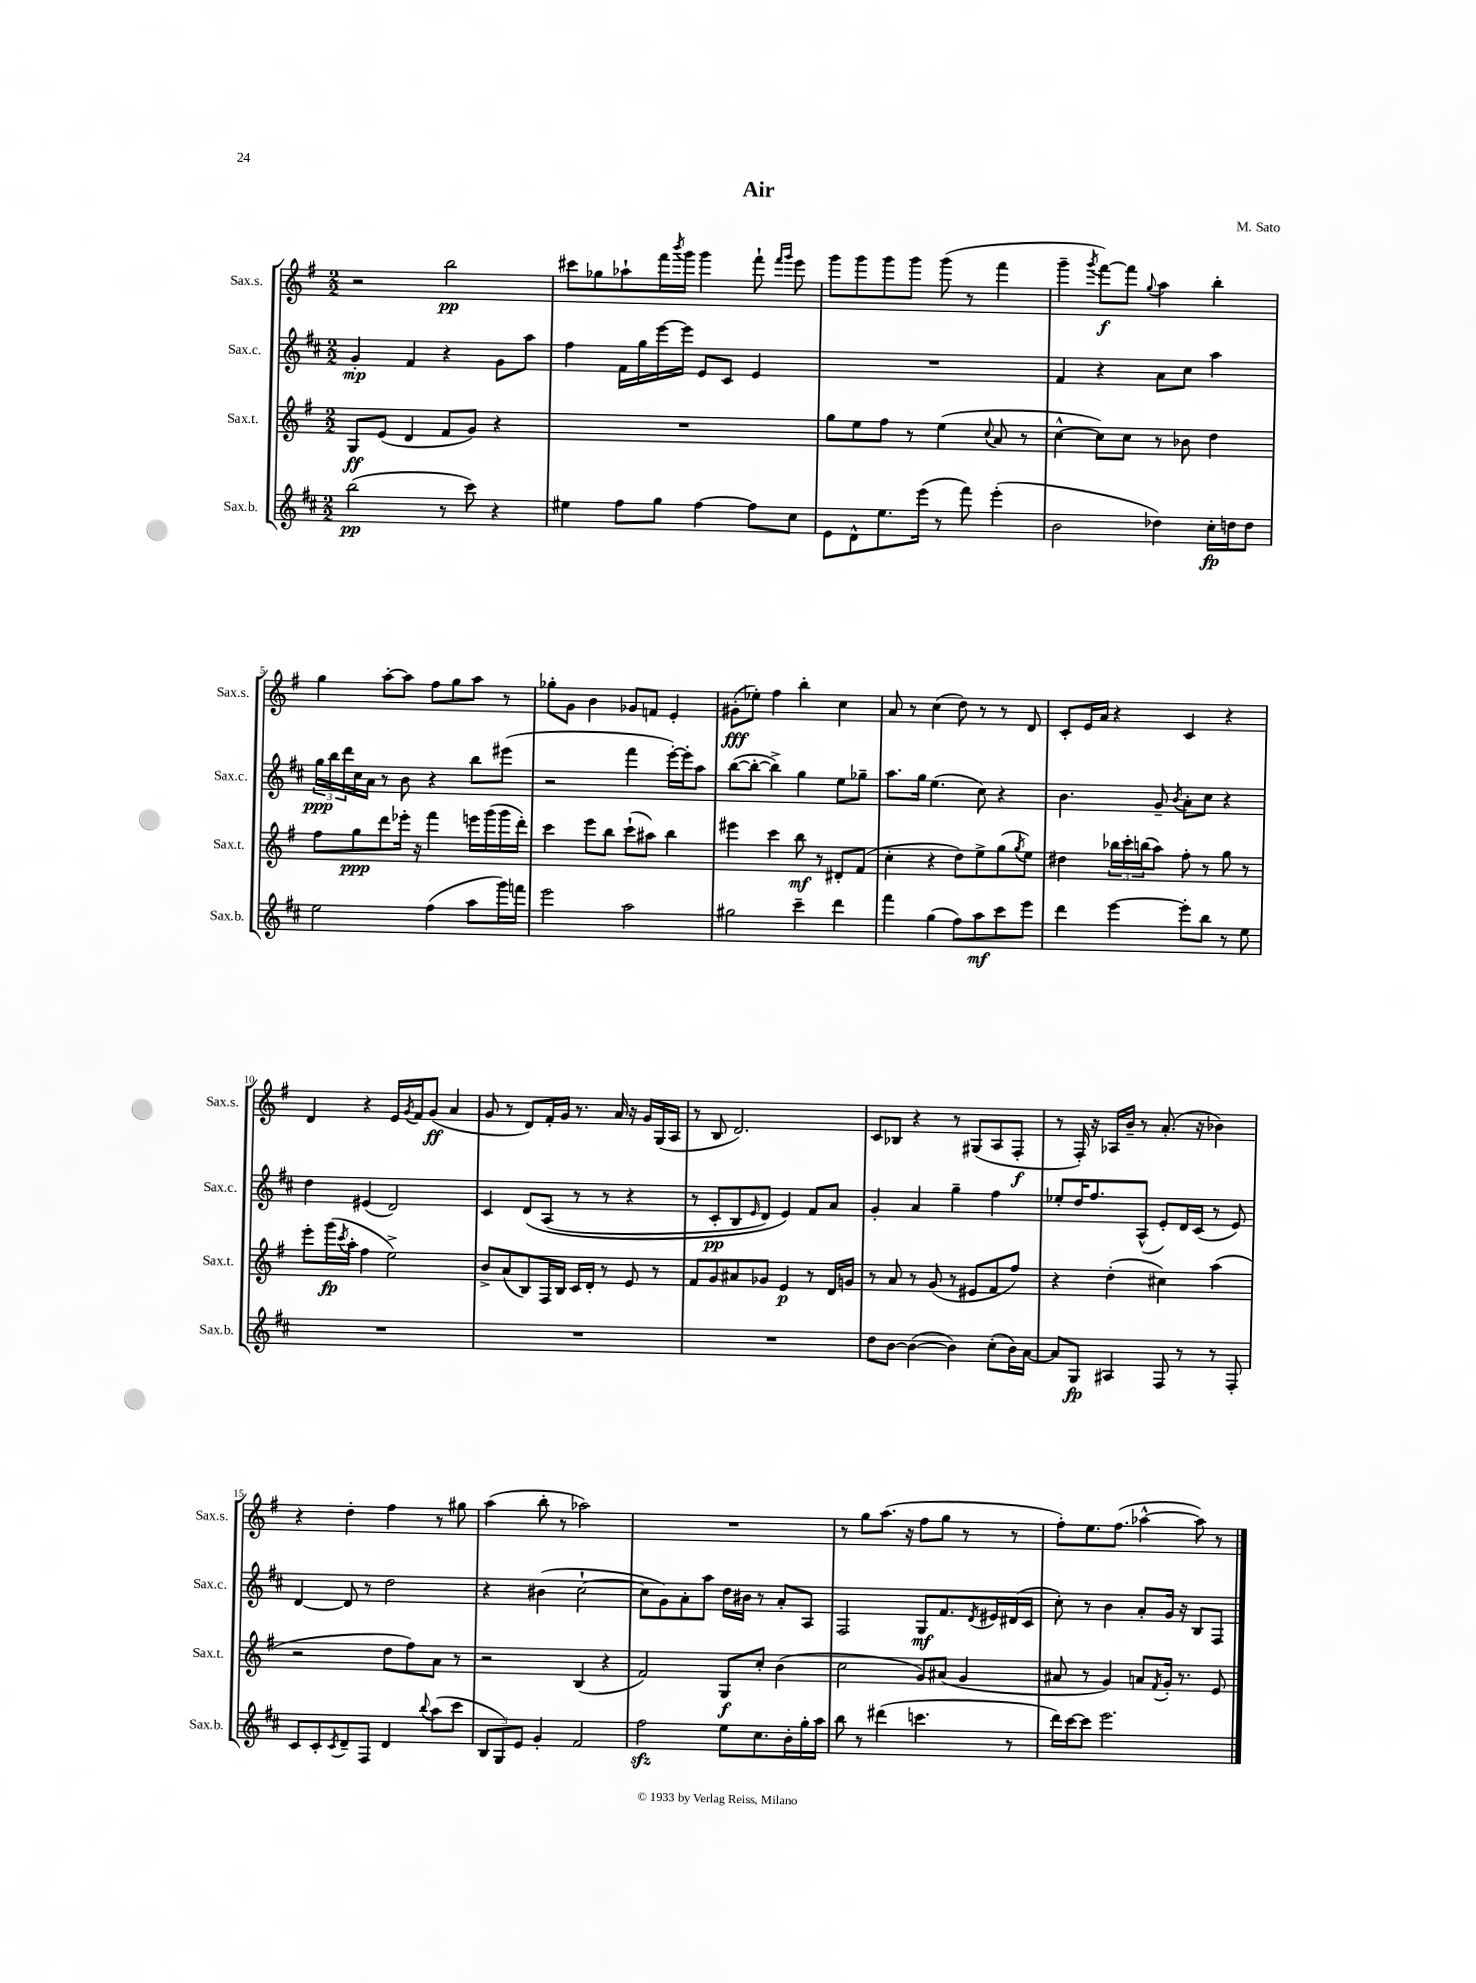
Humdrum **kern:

**kern	**kern	**kern	**kern
*staff4	*staff3	*staff2	*staff1
*clefG2	*clefG2	*clefG2	*clefG2
*k[f#c#]	*k[f#]	*k[f#c#]	*k[f#]
*M2/2	*M2/2	*M2/2	*M2/2
(2bb	8G	4g'	2r
.	(8e	.	.
.	4d	4f#	.
8r	8f#	4r	2bb
8ccc#)	8g)	.	.
4r	4r	8g	.
.	.	8aa	.
=	=	=	=
4ee#	1r	4ff#	8ccc#
.	.	.	8gg-
8ff#	.	16f#	8aa-`
.	.	16gg	.
8gg	.	[16eee	16fff#
.	.	.	8qbbb
.	.	16eee]	16ggg
[4ff#	.	8e	4ggg
.	.	8c#	.
8ff#]	.	4e	8fff#`
.	.	.	16qqfff#
.	.	.	16qqggg
8cc#	.	.	8eee
=	=	=	=
8e	8gg	1r	8ggg
8d^^	8ee	.	8ggg
8.ee	8ff#	.	8ggg
.	8r	.	8ggg
(16eee	.	.	.
8r	(4ee	.	(8ggg
8fff#)	.	.	8r
.	8qqcc	.	.
(4eee'	8a	.	4fff#
.	8r	.	.
=	=	=	=
2b	[4cc^^	4f#	4ggg~
.	.	.	8qggg
.	8cc])	4r	[8fff#)
.	8cc	.	8fff#]
.	.	.	8qqgg
4dd-)	8r	8a	4aa
.	8b-	8cc#	.
16cc#'	4dd	4aa	4bb'
16dd	.	.	.
8dd	.	.	.
=	=	=	=
2ee	8ff#	24gg	4gg
.	.	24bb	.
.	.	24ddd	.
.	8gg	16cc#	.
.	.	16a	.
.	8ddd	8r	[8aa'
.	16eee-'	8b	8aa]
.	16r	.	.
(4ff#	4fff#	4r	8ff#
.	.	.	8gg
8aa	16eee	8bb	8aa
.	(16ggg	.	.
16ggg)	16ggg	(8eee#	8r
16fff	16ddd')	.	.
=	=	=	=
2eee	4ccc	2r	8gg-'
.	.	.	8g
.	8eee	.	4b
.	8bb	.	.
2aa	(8ccc`	4fff#	8g-
.	8aa#)	.	8f
.	4bb	[16eee')	4e'
.	.	16eee']	.
.	.	8aa	.
=	=	=	=
2gg#	4eee#	([8bb	(8g#'
.	.	8bb'_	8ee-')
.	4ccc	4bb^])	4ff#
4ccc#~	8bb	4gg	4bb'
.	8r	.	.
4ddd	8d#'	8ee	4cc
.	(8f#	8gg-~	.
=	=	=	=
4fff#	4cc'	8.aa	8a
.	.	.	8r
.	.	16gg	.
(4gg	4r	(4.ee	(4cc
8ff#)	8dd)	.	8dd)
8aa	8ee^	8cc#)	8r
8ccc#	(8gg	4r	8r
.	8qgg	.	.
8eee	8ee)	.	8d
=	=	=	=
4ddd	4dd#	4.b	8c'
.	.	.	16e
.	.	.	16a
[4eee	24bb-	.	4r
.	24ccc'	.	.
.	(24bb	.	.
.	8aa)	8g~	.
.	.	8qb	.
8eee']	8ff#'	8a'	4c
8bb	8r	8cc#	.
8r	8gg	4r	4r
8ee	8r	.	.
=	=	=	=
1r	8eee'	4dd	4d
.	(16ggg	.	.
.	8qccc	.	.
.	16aa'	.	.
.	4ff#	(4e#	4r
.	2ee^)	2d)	16e
.	.	.	8qg
.	.	.	16f#
.	.	.	(8g
.	.	.	4a
=	=	=	=
1r	8b^	4c#	8g
.	(8a	.	8r
.	8B)	&(8d	8d)
.	16F#	(8A	16f#'
.	16B	.	16g
.	16c	8r	8.r
.	16d'	.	.
.	8r	8r	.
.	.	.	16a
.	8e	4r	16r
.	.	.	16g
.	8r	.	(16G
.	.	.	16A
=	=	=	=
1r	8f#	8r	8r
.	8g	8c#'	8B
.	8a#	8B	2.d)
.	.	16qqe	.
.	8g-	8d)	.
.	4e	4e&)	.
.	8r	8f#	.
.	16d	8a	.
.	16g	.	.
=	=	=	=
8dd	8r	4g'	8c
[8b	8a	.	8B-
(4b_	8r	4a	4r
.	(8g	.	.
4b])	8r	4gg~	8r
.	8e#	.	(8G#
(8cc#'	8f#	4ff#	8A
16b)	8ff#)	.	8F#'
[16a	.	.	.
=	=	=	=
8a]	4r	8ee-'	8r
8G	.	16dd	16F#')
.	.	8.ff#	16r
4A#	(4dd'	.	16A-
.	.	.	16b~
.	.	(8A^^	8r
8F#	4cc#)	8e')	(8.a'
8r	.	16d	.
.	.	(16c#	16r
8r	(4aa	8r	4b-)
8F#'	.	8e)	.
=	=	=	=
8c#	2r	[4d	4r
8c#'	.	.	.
8qc#	.	.	.
8d~	.	8d]	4dd'
8F#	.	8r	.
4d	8dd	2dd	4ff#
.	8ff#)	.	.
8qqbb	.	.	.
(8aa	8a	.	8r
8ccc#	8r	.	8gg#
=	=	=	=
12B	2r	4r	(4aa
12G)	.	.	.
12e	.	.	.
4g'	.	(4b#	8bb'
.	.	.	8r
2f#	(4B	[2cc#`	2aa-)
.	4r	.	.
=	=	=	=
2ff#	2f#)	8cc#]	1r
.	.	8g)	.
.	.	8a'	.
.	.	8aa	.
8ee	8G	16dd	.
.	.	16b#	.
8.cc#	8cc'	8r	.
.	(4b	8a'	.
16b'	.	.	.
16gg'	.	8A	.
16aa	.	.	.
=	=	=	=
8bb	2cc	2F#	8r
8r	.	.	8gg
(4ddd#	.	.	(8.aa
.	.	.	16r
4.ccc	8g)	8G	8ff#
.	(8a#	8.f#	8gg
.	4g	.	8r
.	.	8qd	.
.	.	16e#	.
8r	.	(16d#	8r
.	.	16c#	.
=	=	=	=
16ddd)	8a#	8cc#')	8ff#')
[16ccc#	.	.	.
8ccc#]	8r	8r	8.ee
2.eee	4g)	4b	.
.	.	.	(8.ff#
.	8a	8a'	[4aa-^^
.	8qf#	.	.
.	16g'	16g	.
.	8.r	16r	.
.	.	8B	8aa-])
.	8e	8F#	8r
==	==	==	==
*-	*-	*-	*-
